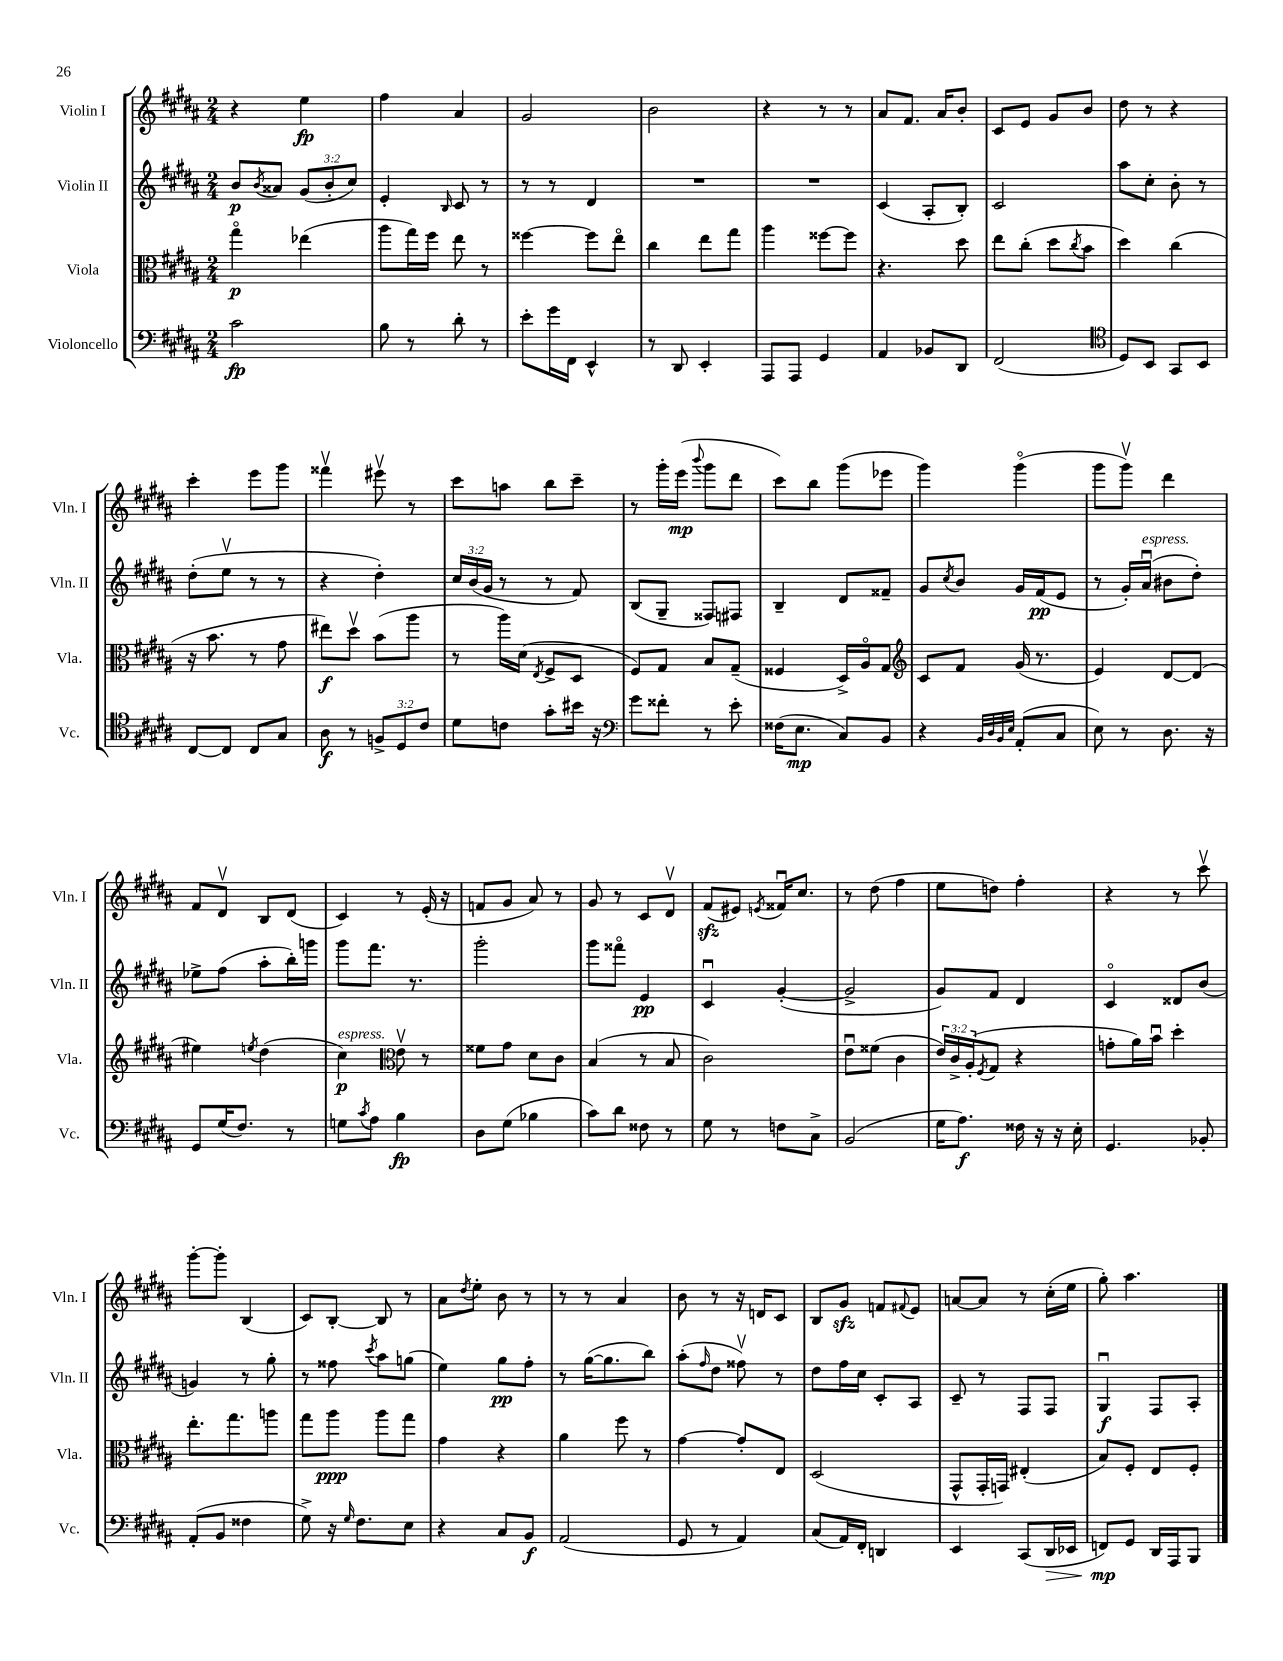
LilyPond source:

<<
\new StaffGroup <<
\new Staff = "s0" \with { instrumentName = "Violin I" shortInstrumentName = "Vln. I" } {
    \clef treble \key b \major \numericTimeSignature \time 2/4
    r4 e''4\fp |
    fis''4 ais'4 |
    gis'2 |
    b'2 |
    r4 r8 r8 |
    ais'8 fis'8. ais'16 b'8-. |
    cis'8 e'8 gis'8 b'8 |
    dis''8 r8 r4 |
    cis'''4-. e'''8 gis'''8 |
    fisis'''4\upbow eis'''8\upbow r8 |
    cis'''8 a''8 b''8 cis'''8-- |
    r8 gis'''16-. e'''16\mp( \appoggiatura { b'''8 } gis'''8 dis'''8 |
    cis'''8) b''8 gis'''8( ees'''8 |
    gis'''4) gis'''4\flageolet( |
    gis'''8 gis'''8\upbow) dis'''4 |
    fis'8 dis'8\upbow b8 dis'8( |
    cis'4) r8 e'16-.( r16 |
    f'8 gis'8 ais'8) r8 |
    gis'8 r8 cis'8 dis'8\upbow |
    fis'8\sfz( eis'8) \acciaccatura { e'8 } fisis'16\downbow cis''8. |
    r8 dis''8( fis''4 |
    e''8 d''8) fis''4-. |
    r4 r8 cis'''8\upbow |
    gis'''8~-. gis'''8-. b4( |
    cis'8) b8~-. b8 r8 |
    ais'8 \acciaccatura { dis''8 } e''8-. b'8 r8 |
    r8 r8 ais'4 |
    b'8 r8 r16 d'16 cis'8 |
    b8 gis'8\sfz f'8 \appoggiatura { fis'8 } e'8 |
    a'8~ a'8 r8 cis''16-.( e''16 |
    gis''8-.) ais''4. \bar "|." |
}
\new Staff = "s1" \with { instrumentName = "Violin II" shortInstrumentName = "Vln. II" } {
    \clef treble \key b \major \numericTimeSignature \time 2/4 \override Staff.TupletNumber.text = #tuplet-number::calc-fraction-text
    b'8\p \acciaccatura { b'8 } aisis'8 \tuplet 3/2 { gis'8( b'8-. cis''8) } |
    e'4-. \grace { b16 } cis'8 r8 |
    r8 r8 dis'4 |
    R2 |
    R2 |
    cis'4( ais8-. b8-.) |
    cis'2 |
    ais''8 cis''8-. b'8-. r8 |
    dis''8-.( e''8\upbow r8 r8 |
    r4 dis''4-.) |
    \tuplet 3/2 { cis''16 b'16( gis'16 } r8 r8 fis'8) |
    b8( gis8-- fisis8) fis8 |
    b4-- dis'8 fisis'8-- |
    gis'8 \acciaccatura { cis''8 } b'8 gis'16 fis'16\pp( e'8 |
    r8 gis'16-.) ais'16\downbow^\markup { \italic "espress." }( bis'8 dis''8-.) |
    ees''8-> fis''8( ais''8-. b''16-.) g'''16 |
    gis'''8 fis'''8. r8. |
    gis'''2-. |
    gis'''8 fisis'''8\flageolet e'4\pp |
    cis'4\downbow gis'4~-.( |
    gis'2-> |
    gis'8) fis'8 dis'4 |
    cis'4\flageolet disis'8 b'8( |
    g'4) r8 gis''8-. |
    r8 fisis''8 \acciaccatura { cis'''8 } ais''8 g''8( |
    e''4) gis''8\pp fis''8-. |
    r8 gis''16~( gis''8. b''8) |
    ais''8-.( \grace { fis''16 } dis''8 fisis''8\upbow) r8 |
    dis''8 fis''16 cis''16 cis'8-. ais8 |
    cis'8-- r8 fis8 fis8 |
    gis4\downbow\f fis8 ais8-. \bar "|." |
}
\new Staff = "s2" \with { instrumentName = "Viola" shortInstrumentName = "Vla." } {
    \clef alto \key b \major \numericTimeSignature \time 2/4 \override Staff.TupletNumber.text = #tuplet-number::calc-fraction-text
    gis''4\flageolet\p ees''4( |
    ais''8 gis''16) fis''16 e''8 r8 |
    fisis''4~ fisis''8 e''8\flageolet |
    cis''4 e''8 gis''8 |
    ais''4 fisis''8~ fisis''8 |
    r4. dis''8 |
    e''8 cis''8-.( dis''8 \acciaccatura { cis''8 } b'8 |
    dis''4) cis''4( |
    r16 b'8. r8 gis'8 |
    eis''8\f) dis''8\upbow b'8( ais''8 |
    r8 ais''16) dis'16( \acciaccatura { e8 } fis8-> dis8 |
    fis8) gis8 b8 gis8--( |
    fisis4 dis16->) ais16\flageolet gis8 |
    \clef treble cis'8 fis'8 gis'16( r8. |
    e'4) dis'8~ dis'8( |
    eis''4) \acciaccatura { e''8 } dis''4( |
    cis''4\p^\markup { \italic "espress." }) \clef alto e'8\upbow r8 |
    fisis'8 gis'8 dis'8 cis'8 |
    b4( r8 b8 |
    cis'2) |
    e'8\downbow fisis'8( cis'4 |
    \tuplet 3/2 { e'16) cis'16-> ais16-.( } \acciaccatura { fis8 } gis8 r4 |
    g'8-. ais'16) b'16\downbow dis''4-. |
    e''8.-. gis''8. a''8 |
    gis''8 ais''8\ppp ais''8 gis''8 |
    gis'4 r4 |
    ais'4 fis''8 r8 |
    gis'4~ gis'8-. e8 |
    dis2( |
    gis,8-^ gis,16-. g,16) eis4-.( |
    b8) fis8-. e8 fis8-. \bar "|." |
}
\new Staff = "s3" \with { instrumentName = "Violoncello" shortInstrumentName = "Vc." } {
    \clef bass \key b \major \numericTimeSignature \time 2/4 \override Staff.TupletNumber.text = #tuplet-number::calc-fraction-text
    cis'2\fp |
    b8 r8 dis'8-. r8 |
    e'8-. gis'16 fis,16 e,4-^ |
    r8 dis,8 e,4-. |
    ais,,8 ais,,8 gis,4 |
    ais,4 bes,8 dis,8 |
    fis,2( |
    \clef tenor dis8) b,8 gis,8 b,8 |
    cis8~ cis8 cis8 gis8 |
    ais8\f r8 \tuplet 3/2 { f8-> dis8 cis'8 } |
    dis'8 c'8 gis'8-. bis'16 r16 |
    \clef bass gis'8 fisis'8-. r8 e'8-. |
    fisis16( e8.\mp cis8) b,8 |
    r4 \grace { b,32 dis32 b,32 e32 } ais,8-.( cis8 |
    e8) r8 dis8. r16 |
    gis,8 gis16( fis8.) r8 |
    g8 \acciaccatura { cis'8 } ais8 b4\fp |
    dis8 gis8( bes4 |
    cis'8) dis'8 fisis8 r8 |
    gis8 r8 f8 cis8-> |
    b,2( |
    gis16 ais8.\f) fisis16 r16 r16 e16-. |
    gis,4. bes,8-. |
    ais,8-.( b,8 fisis4 |
    gis8->) r16 \grace { gis16 } fis8. e8 |
    r4 cis8 b,8\f |
    ais,2( |
    gis,8 r8 ais,4) |
    cis8( ais,16) fis,16-. d,4 |
    e,4 cis,8( dis,16\> ees,16 |
    f,8\mp\!) gis,8 dis,16 ais,,16 b,,8 \bar "|." |
}
>>
>>
\layout { \context { \Score \remove "Bar_number_engraver" } }
